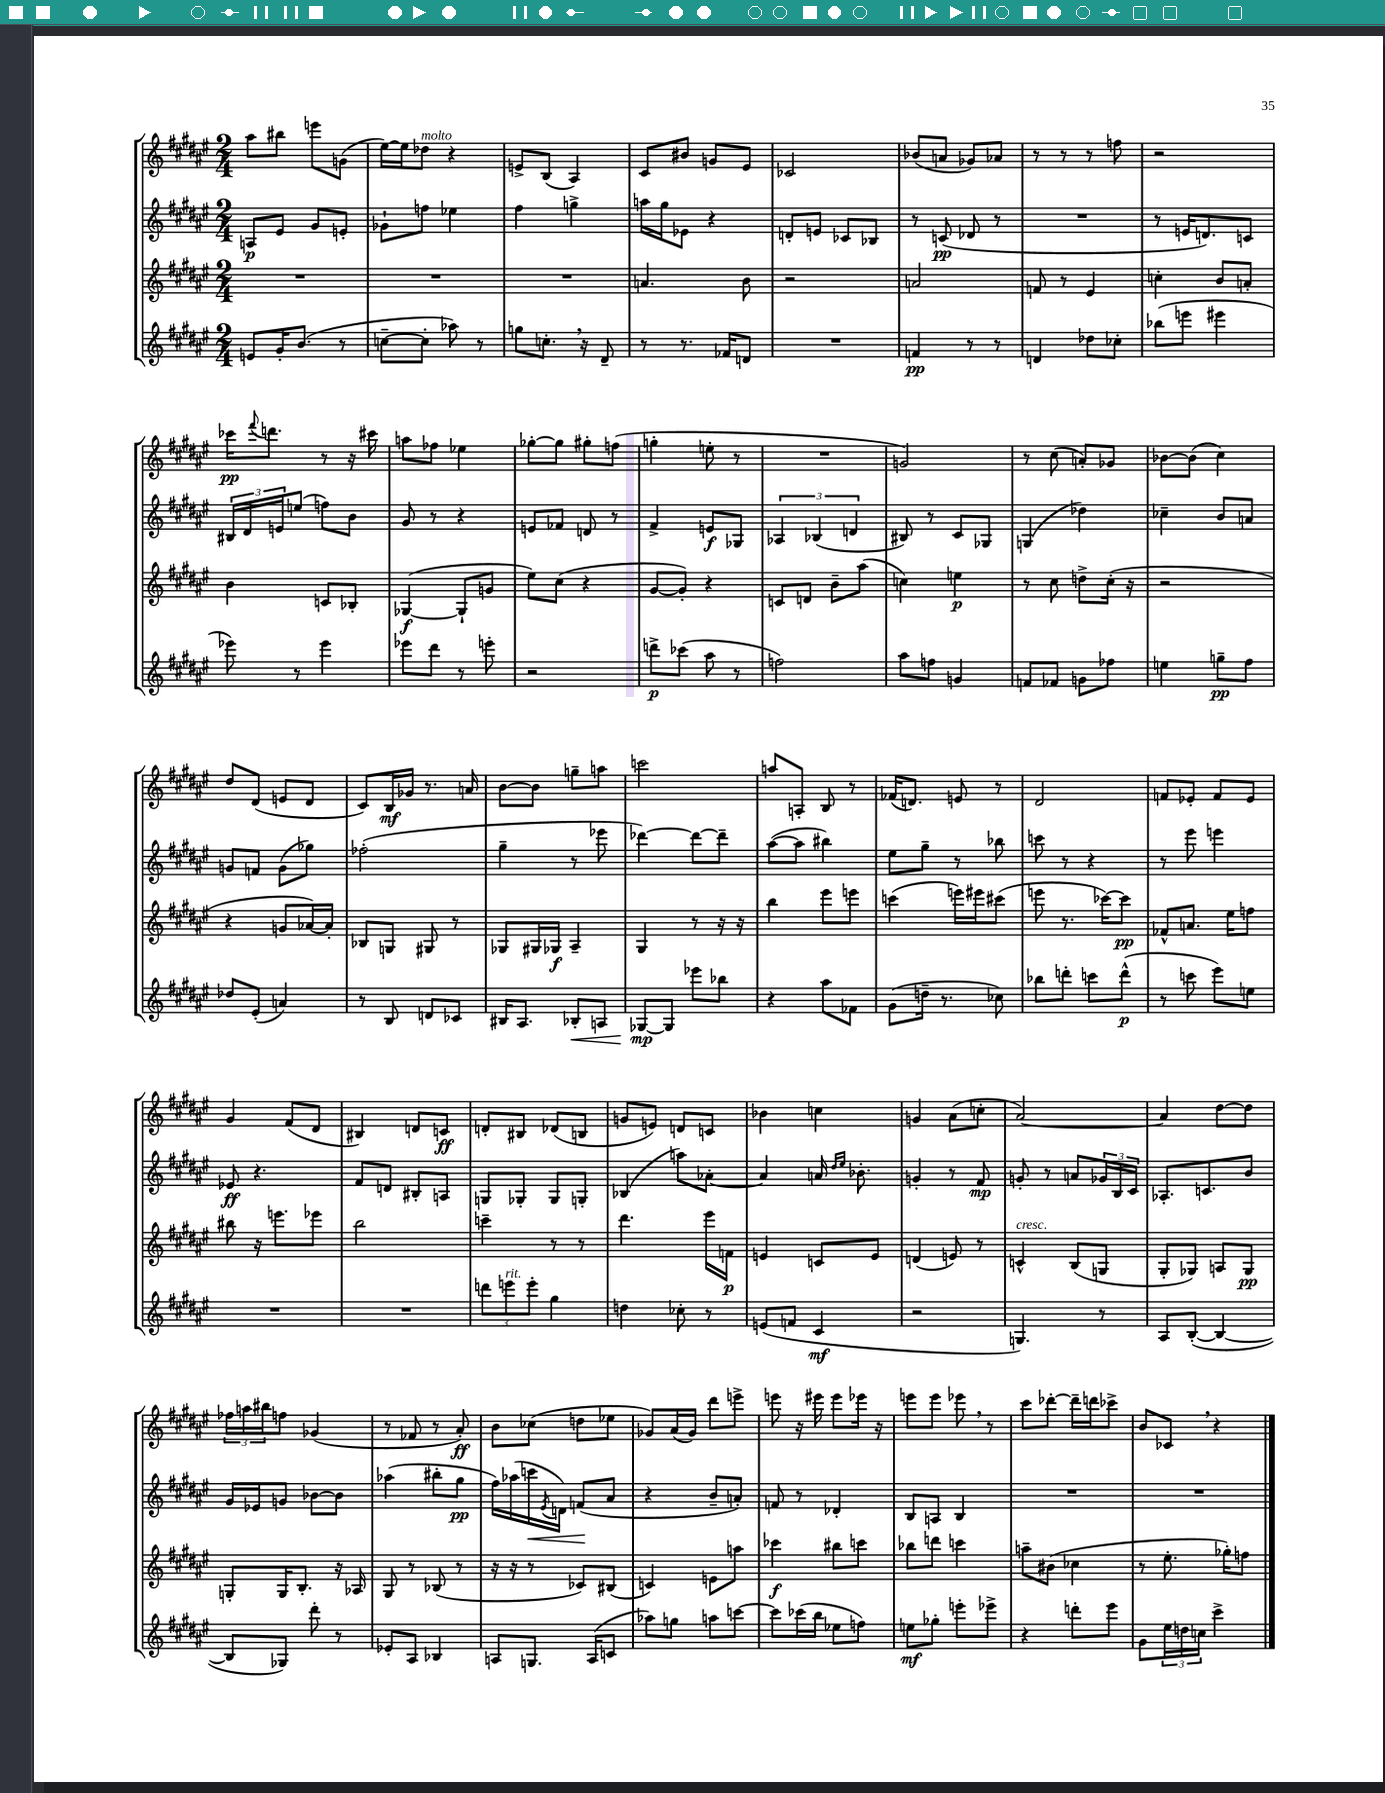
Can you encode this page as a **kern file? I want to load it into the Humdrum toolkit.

**kern	**dynam	**kern	**dynam	**kern	**dynam	**kern	**dynam
*part4	*part4	*part3	*part3	*part2	*part2	*part1	*part1
*staff4	*staff4	*staff3	*staff3	*staff2	*staff2	*staff1	*staff1
*clefG2	*	*clefG2	*	*clefG2	*	*clefG2	*
*k[f#c#g#d#a#e#]	*	*k[f#c#g#d#a#e#]	*	*k[f#c#g#d#a#e#]	*	*k[f#c#g#d#a#e#]	*
*M2/4	*	*M2/4	*	*M2/4	*	*M2/4	*
=11	=11	=11	=11	=11	=11	=11	=11
8en/L	.	2r	.	8An/L	p	8aa#\L	.
16g#'/K	.	.	.	8e#/J	.	8bb#X\J	.
(8.b/J	.	.	.	.	.	.	.
.	.	.	.	8g#/L	.	8eeen\L	.
8r	.	.	.	8en'/J	.	(8gn\J	.
=12	=12	=12	=12	=12	=12	=12	=12
[8ccn~\L	.	2r	.	8g-X`\L	.	[16ee#\LL)	.
.	.	.	.	.	.	16ee#\J]	.
!	!	!	!	!	!	!LO:TX:a:i:t=molto	!
8cc'\J]	.	.	.	8ffn\J	.	8dd-X\J	.
8aa-X\)	.	.	.	4ee-X\	.	4r	.
8r	.	.	.	.	.	.	.
=13	=13	=13	=13	=13	=13	=13	=13
8ggn\L	.	2r	.	4ff#\	.	8en^/L	.
8.ccn',\J	.	.	.	.	.	(8B/J	.
.	.	.	.	4ggn^\	.	4A#/)	.
16r	.	.	.	.	.	.	.
8d#~/	.	.	.	.	.	.	.
=14	=14	=14	=14	=14	=14	=14	=14
8r	.	4.an/	.	16aan\LL	.	8c#/L	.
.	.	.	.	16gg#\J	.	.	.
8.r	.	.	.	8e-X\J	.	8b#X/J	.
.	.	.	.	4r	.	8gn/L	.
16f-X/KL	.	.	.	.	.	.	.
8dn/J	.	8b\	.	.	.	8e#/J	.
=15	=15	=15	=15	=15	=15	=15	=15
2r	.	2r	.	8dn'/L	.	2c-X/	.
.	.	.	.	8en/J	.	.	.
.	.	.	.	8c-X/L	.	.	.
.	.	.	.	8B-X/J	.	.	.
=16	=16	=16	=16	=16	=16	=16	=16
4fn/	pp	2an/	.	8r	.	(8b-X/L	.
.	.	.	.	(8cn/	pp	8an/J	.
8r	.	.	.	8d-X/	.	8g-X/L)	.
8r	.	.	.	8r	.	8a-X/J	.
=17	=17	=17	=17	=17	=17	=17	=17
4dn/	.	8fn/	.	2r	.	8r	.
.	.	8r	.	.	.	8r	.
8dd-X\L	.	4e#/	.	.	.	8r	.
8cc-X'\J	.	.	.	.	.	8ffn\	.
=18	=18	=18	=18	=18	=18	=18	=18
(8bb-X\L	.	4ccn'\	.	8r	.	2r	.
8eeen\J	.	.	.	16en/KL	.	.	.
.	.	.	.	8.dn/)	.	.	.
4eee#X\	.	8b/L	.	.	.	.	.
.	.	8an'/J	.	8cn/J	.	.	.
!!LO:LB:g=z
=19	=19	=19	=19	=19	=19	=19	=19
8eee-X\)	.	4b\	.	24B#X/LL	.	16ccc-X\KL	pp
.	.	.	.	24d#/	.	.	.
.	.	.	.	.	.	8qqfff#/	.
.	.	.	.	.	.	8.dddn\J	.
.	.	.	.	24en/J	.	.	.
8r	.	.	.	(8een/J	.	.	.
4eee-\	.	8cn/L	.	8ffn\L)	.	8r	.
.	.	8B-X'/J	.	8b\J	.	16r	.
.	.	.	.	.	.	16ccc#X\	.
=20	=20	=20	=20	=20	=20	=20	=20
8eee-X\L	.	([4G-X/	f	8g#/	.	8aan\L	.
8ddd#\J	.	.	.	8r	.	8ff-X\J	.
8r	.	8G-`/L]	.	4r	.	4ee-X\	.
8eeen'\	.	8gn/J	.	.	.	.	.
=21	=21	=21	=21	=21	=21	=21	=21
2r	.	8ee#\L)	.	8en/L	.	[8gg-X'\L	.
.	.	(8cc#\J	.	8f-X/J	.	8gg-\J]	.
.	.	4r	.	8dn/	.	8gg#X'\L	.
.	.	.	.	8r	.	(8ffn\J	.
=22	=22	=22	=22	=22	=22	=22	=22
8dddn^\L	p	[8g#/L	.	4f#^/	.	4ggn'\	.
(8ccc-X\J	.	8g#'/J])	.	.	.	.	.
8aa#\	.	4r	.	8en/L	f	8een'\	.
8r	.	.	.	8G-X/J	.	8r	.
=23	=23	=23	=23	=23	=23	=23	=23
2ffn\)	.	8cn/L	.	6A-X/	.	2r	.
.	.	8dn/J	.	.	.	.	.
.	.	.	.	(6B-X/	.	.	.
.	.	8b~\L	.	.	.	.	.
.	.	.	.	6dn/	.	.	.
.	.	(8aa#\J	.	.	.	.	.
=24	=24	=24	=24	=24	=24	=24	=24
8aa#\L	.	4ccn\)	.	8B#X/)	.	2gn/)	.
8ffn\J	.	.	.	8r	.	.	.
4gn/	.	4een\	p	8c#/L	.	.	.
.	.	.	.	8G-X/J	.	.	.
=25	=25	=25	=25	=25	=25	=25	=25
8fn/L	.	8r	.	(4Gn/	.	8r	.
8f-X/J	.	8cc#\	.	.	.	(8cc#\	.
8gn\L	.	8ddn^\L	.	4dd-X\)	.	8an'/L)	.
8ff-X\J	.	(16cc#'\Jk	.	.	.	8g-X/J	.
.	.	16r	.	.	.	.	.
=26	=26	=26	=26	=26	=26	=26	=26
4een\	.	2r	.	4cc-X~\	.	[8b-X\L	.
.	.	.	.	.	.	(8b-\J]	.
8ggn~\L	pp	.	.	8b/L	.	4cc#\)	.
8ff#\J	.	.	.	8an/J	.	.	.
!!LO:LB:g=z
=27	=27	=27	=27	=27	=27	=27	=27
8dd-X/L	.	4r	.	8gn/L	.	8dd#/L	.
(8e#'/J	.	.	.	8fn/J	.	(8d#/J	.
4an/)	.	8gn/L	.	(8g\L	.	8en/L	.
.	.	[16a-X/L)	.	8gg-X\J)	.	8d#/J	.
.	.	16a-'/JJ]	.	.	.	.	.
=28	=28	=28	=28	=28	=28	=28	=28
8r	.	8B-X/L	.	(2ff-X'\	.	8c#/L)	.
8B/	.	8Gn/J	.	.	.	16B/L	mf
.	.	.	.	.	.	16g-X/JJ	.
8dn/L	.	8G#X/	.	.	.	8.r	.
8c-X/J	.	8r	.	.	.	.	.
.	.	.	.	.	.	16an/	.
=29	=29	=29	=29	=29	=29	=29	=29
16B#X/KL	.	8G-X/L	.	4gg#~\	.	[8b\L	.
8.A#/J	.	.	.	.	.	.	.
.	.	16G#X/L	.	.	.	8b\J]	.
.	.	16G-X/JJ	f	.	.	.	.
!	!LO:HP:b	!	!	!	!	!	!
8B-X'/L	<	4A#~/	.	8r	.	8ggn~\L	.
8An/J	.	.	.	8eee-X\	.	8aan\J	.
=30	=30	=30	=30	=30	=30	=30	=30
[8G-X/L	mp	4G#/	.	[4ddd-X\)	.	2cccn\	.
8G-/J]	[	.	.	.	.	.	.
8eee-X\L	.	8r	.	8ddd-\L_	.	.	.
8bb-X\J	.	16r	.	8ddd-~\J]	.	.	.
.	.	16r	.	.	.	.	.
=31	=31	=31	=31	=31	=31	=31	=31
4r	.	4bb\	.	([8aa#\L	.	8aan/L	.
.	.	.	.	8aa#\J]	.	8An'/J	.
8aa#\L	.	8eee#\L	.	4bb#X\)	.	8B/	.
8f-X\J	.	8eeen\J	.	.	.	8r	.
=32	=32	=32	=32	=32	=32	=32	=32
(8g#\L	.	(4cccn\	.	8ee#\L	.	(16f-X/KL	.
.	.	.	.	.	.	8.dn/J)	.
16ddn~\Jk	.	.	.	8gg#~\J	.	.	.
8.r	.	.	.	.	.	.	.
.	.	16eeen\LL)	.	8r	.	8en/	.
.	.	16eee#X\J	.	.	.	.	.
8cc-X\)	.	(8ccc#X\J	.	8bb-X\	.	8r	.
=33	=33	=33	=33	=33	=33	=33	=33
8bb-X\L	.	8eeen\	.	8cccn\	.	2d#/	.
8dddn'\J	.	8.r	.	8r	.	.	.
8cccn\L	.	.	.	4r	.	.	.
.	.	[16ccc-X\KL)	.	.	.	.	.
(8ddd^^\J	p	8ccc-\J]	pp	.	.	.	.
=34	=34	=34	=34	=34	=34	=34	=34
8r	.	8f-X^^/L	.	8r	.	8fn/L	.
8cccn\	.	8.an/J	.	8eee#\	.	8e-X'/J	.
8eee#\L)	.	.	.	4eeen\	.	8f/L	.
.	.	16ee#\KL	.	.	.	.	.
8een\J	.	8ffn\J	.	.	.	8e-/J	.
!!LO:LB:g=z
=35	=35	=35	=35	=35	=35	=35	=35
2r	.	8bb#X\	.	8e-X/	ff	4g#/	.
.	.	16r	.	4.r	.	.	.
.	.	8.eeen\L	.	.	.	.	.
.	.	.	.	.	.	(8f#/L	.
.	.	8eee-X\J	.	.	.	8d#/J	.
=36	=36	=36	=36	=36	=36	=36	=36
2r	.	2bb\	.	8f#/L	.	4B#X/)	.
.	.	.	.	8dn/J	.	.	.
.	.	.	.	8B#X'/L	.	8dn/L	.
.	.	.	.	8An/J	.	8cn/J	ff
=37	=37	=37	=37	=37	=37	=37	=37
12dddn\L	.	4cccn~\	.	8Gn/L	.	8dn'/L	.
!LO:TX:a:i:t=rit.	!	!	!	!	!	!	!
12eeen\	.	.	.	.	.	.	.
.	.	.	.	8G-X'/J	.	8B#X/J	.
12eee'\J	.	.	.	.	.	.	.
4gg#\	.	8r	.	8G-/L	.	(8d-X/L	.
.	.	8r	.	8Gn'/J	.	8Bn/J	.
=38	=38	=38	=38	=38	=38	=38	=38
4ddn\	.	4.ddd#\	.	(4B-X/	.	8gn/L	.
.	.	.	.	.	.	8en/J)	.
8cc-X'\	.	.	.	8aan\L)	.	8dn/L	.
8r	.	16eee#\LL	.	[8a-X'\J	.	8cn/J	.
.	.	16fn\JJ	p	.	.	.	.
=39	=39	=39	=39	=39	=39	=39	=39
(8en/L	.	4en/	.	4a-/]	.	4b-X\	.
8fn/J	.	.	.	.	.	.	.
4c#/	mf	8cn/L	.	16an/	.	4ccn\	.
.	.	.	.	16qqdd#/LL	.	.	.
.	.	.	.	16qqee#/JJ	.	.	.
.	.	.	.	8.b-X'\	.	.	.
.	.	8e/J	.	.	.	.	.
=40	=40	=40	=40	=40	=40	=40	=40
2r	.	(4dn/	.	4gn'/	.	4gn/	.
.	.	8en/)	.	8r	.	(8a#\L	.
.	.	8r	.	8f#/	mp	8ccn'\J	.
=41	=41	=41	=41	=41	=41	=41	=41
!	!	!LO:TX:a:i:t=cresc.	!	!	!	!	!
4.Gn/)	.	4cn^^/	.	8gn'/	.	[2a#/)	.
.	.	.	.	8r	.	.	.
.	.	(8B/L	.	8an/L	.	.	.
8r	.	8Gn/J	.	24g-X/L	.	.	.
.	.	.	.	24B/	.	.	.
.	.	.	.	24c#/JJ	.	.	.
=42	=42	=42	=42	=42	=42	=42	=42
8A#/L	.	8G#'/L	.	8.A-X'/L	.	4a#/]	.
([8B'/J	.	8G-X/J)	.	.	.	.	.
.	.	.	.	8.cn/	.	.	.
4B/_	.	8An/L	.	.	.	[8dd#\L	.
.	.	8G-/J	pp	8b/J	.	8dd#\J]	.
!!LO:LB:g=z
=43	=43	=43	=43	=43	=43	=43	=43
8B/L]	.	8Gn'/L	.	16g#/LL	.	24ff-X\LL	.
.	.	.	.	.	.	24aan\	.
.	.	.	.	16e-X/J	.	.	.
.	.	.	.	.	.	24bb#X\J	.
8G-X/J)	.	16G/K	.	8gn/J	.	8ffn\J	.
.	.	8.B'/J	.	.	.	.	.
8ddd#'\	.	.	.	[8b-X\L	.	(4g-X/	.
8r	.	16r	.	8b-\J]	.	.	.
.	.	16A-X/	.	.	.	.	.
=44	=44	=44	=44	=44	=44	=44	=44
8e-X'/L	.	8G#/	.	(4aa-X\	.	8r	.
8A#/J	.	8r	.	.	.	8f-X/	.
4B-X/	.	(8B-X/	.	8bb#X'\L	.	8r	.
.	.	8r	.	8gg#\J	pp	8a#'/)	ff
=45	=45	=45	=45	=45	=45	=45	=45
8An/L	.	16r	.	16ff#\LL)	.	8b\L	.
.	.	16r	.	(16aa-X\	.	.	.
!	!	!	!	!	!LO:HP:b	!	!
8.Gn/J	.	8r	.	16cccn\	<	(8cc-X\J	.
.	.	.	.	8qe#/	.	.	.
.	.	.	.	16dn\JJ)	.	.	.
.	.	8c-X/L)	.	(8fn/L	.	8ddn\L	.
(16A/KL	.	.	.	.	.	.	.
8cn/J	.	(8B#X/J	.	8a#/J	[	8ee-X\J	.
=46	=46	=46	=46	=46	=46	=46	=46
8aa-X\L)	.	4cn/)	.	4r	.	8g-X/L)	.
8ggn\J	.	.	.	.	.	(16a#/L	.
.	.	.	.	.	.	16g-/JJ)	.
8aan\L	.	8en\L	.	8b~/L	.	8ddd#\L	.
[8cccn\J	.	8aan\J	.	8an'/J)	.	8eeen^\J	.
=47	=47	=47	=47	=47	=47	=47	=47
8ccc\L]	.	4ccc-X\	f	8fn/	.	8eeen\	.
(16ccc-X\L	.	.	.	8r	.	16r	.
16bb\JJ	.	.	.	.	.	16eee#X\	.
8ee-X\L	.	8bb#X\L	.	4d-X'/	.	8eee#\L	.
8ffn\J)	.	8cccn\J	.	.	.	16eee-X\Jk	.
.	.	.	.	.	.	16r	.
=48	=48	=48	=48	=48	=48	=48	=48
8een\L	mf	8bb-X\L	.	8B/L	.	8eeen\L	.
8gg-X'\J	.	8dddn\J	.	8An/J	.	8eee\J	.
8eeen'\L	.	4cccn\	.	4B/	.	8eee-X,\	.
8eee-X^\J	.	.	.	.	.	8r	.
=49	=49	=49	=49	=49	=49	=49	=49
4r	.	8aan~\L	.	2r	.	8ccc#\L	.
.	.	(8b#X\J	.	.	.	[8ddd-X'\J	.
8dddn'\L	.	4cc-X\	.	.	.	16ddd-~\LL]	.
.	.	.	.	.	.	16dddn\J	.
8eee#\J	.	.	.	.	.	8ccc-X^\J	.
=50	=50	=50	=50	=50	=50	=50	=50
8g#\L	.	8r	.	2r	.	8b/L	.
24ee#\L	.	8.ee#'\	.	.	.	8c-X,/J	.
24ddn\	.	.	.	.	.	.	.
24ccn\JJ	.	.	.	.	.	.	.
4ccc#^\	.	.	.	.	.	4r	.
.	.	16gg-X'\KL)	.	.	.	.	.
.	.	8ffn\J	.	.	.	.	.
==	==	==	==	==	==	==	==
*-	*-	*-	*-	*-	*-	*-	*-
